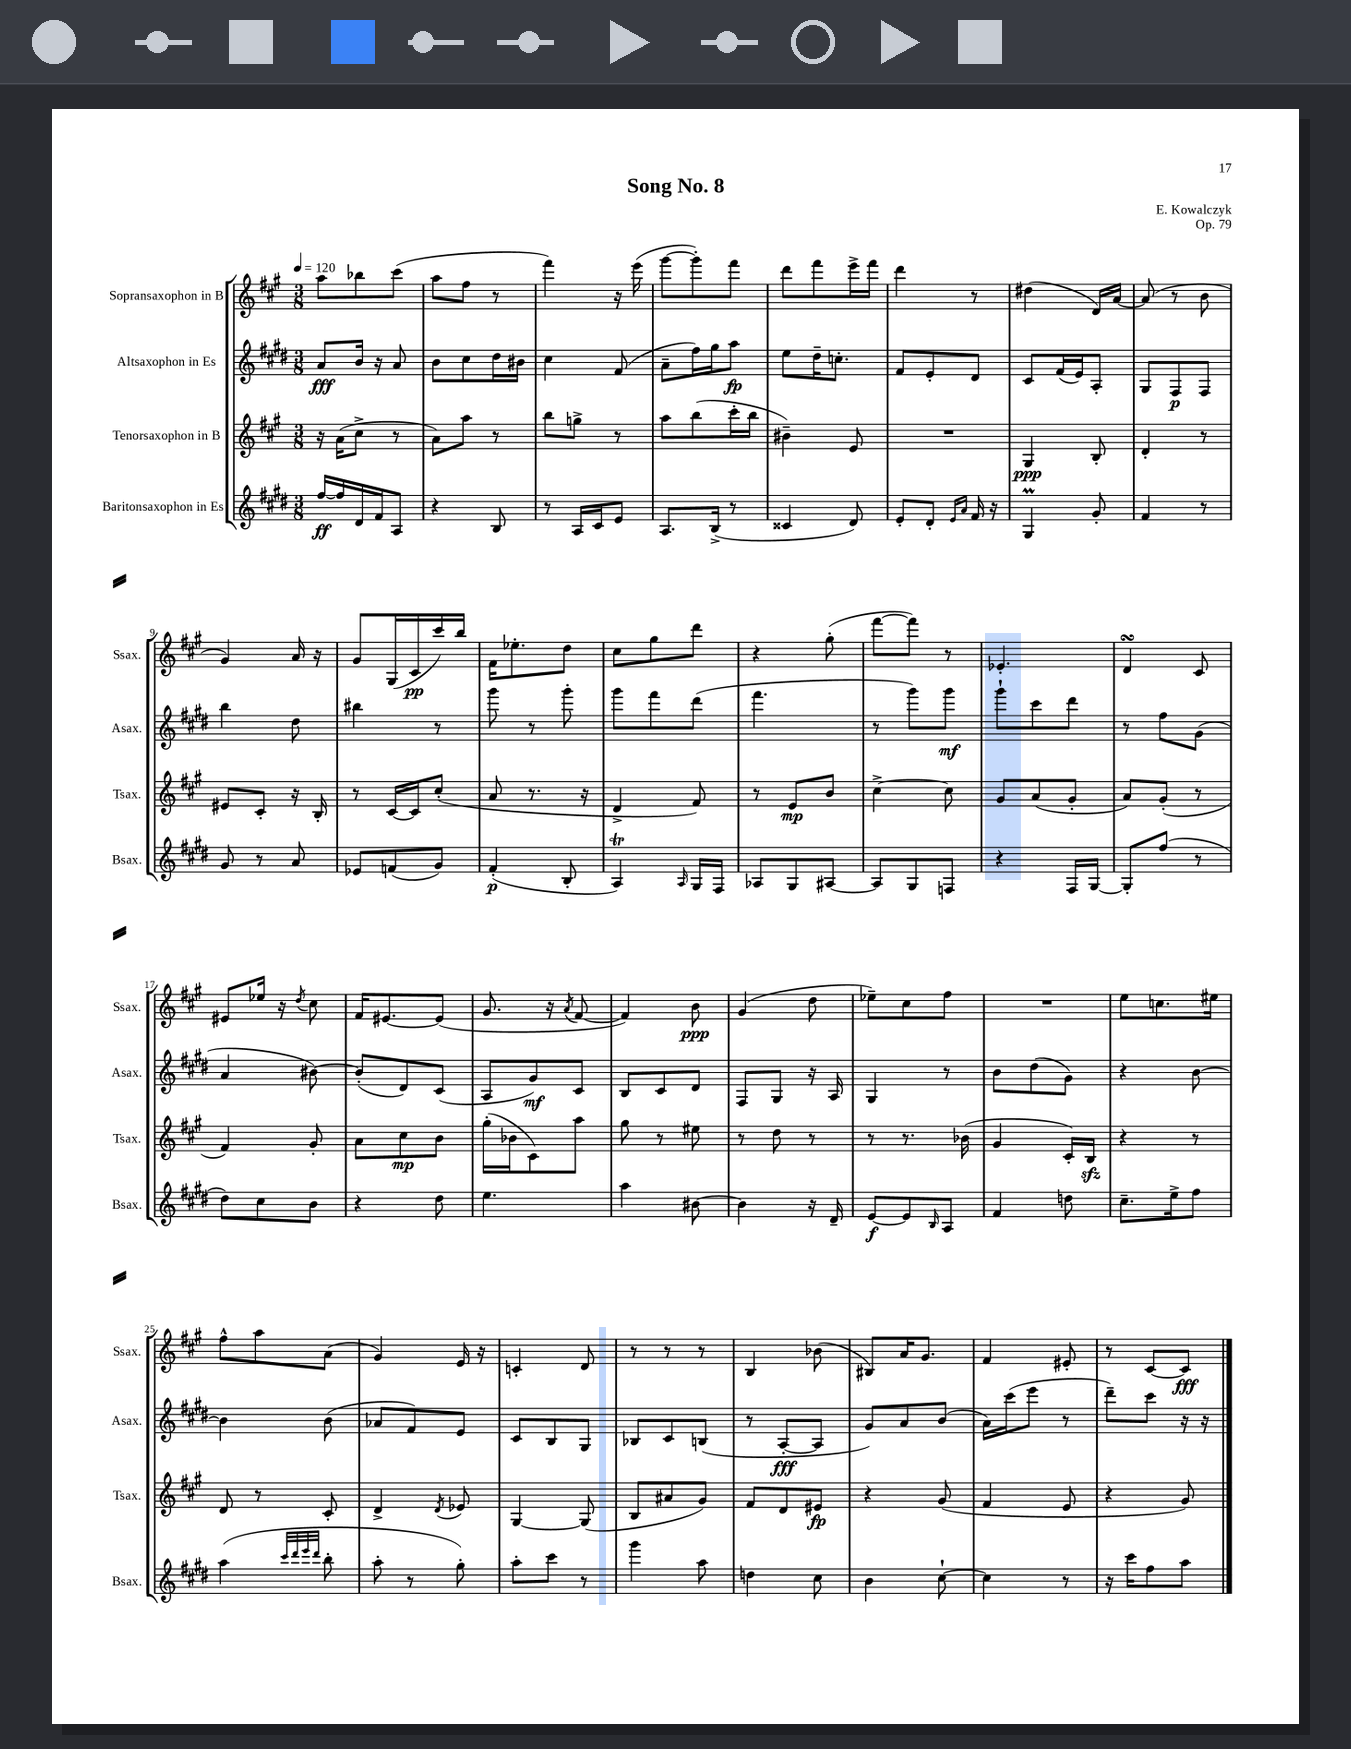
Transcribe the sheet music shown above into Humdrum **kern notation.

**kern	**dynam	**kern	**dynam	**kern	**dynam	**kern	**dynam
*part4	*part4	*part3	*part3	*part2	*part2	*part1	*part1
*staff4	*staff4	*staff3	*staff3	*staff2	*staff2	*staff1	*staff1
*I"Baritonsaxophon in Es	*	*I"Tenorsaxophon in B	*	*I"Altsaxophon in Es	*	*I"Sopransaxophon in B	*
*I'Bsax.	*	*I'Tsax.	*	*I'Asax.	*	*I'Ssax.	*
*clefG2	*	*clefG2	*	*clefG2	*	*clefG2	*
*k[f#c#g#d#]	*	*k[f#c#g#]	*	*k[f#c#g#d#]	*	*k[f#c#g#]	*
*M3/8	*	*M3/8	*	*M3/8	*	*M3/8	*
*MM120	*	*MM120	*	*MM120	*	*MM120	*
=1	=1	=1	=1	=1	=1	=1	=1
[16ff#/LL	ff	16r	.	8a/L	fff	8aa\L	.
16ff#/]	.	(16a\KL	.	.	.	.	.
16d#/	.	8cc#^\J	.	16b/Jk	.	8bb-X\	.
16f#/J	.	.	.	16r	.	.	.
8A/J	.	8r	.	8a/	.	(8ccc#\J	.
=2	=2	=2	=2	=2	=2	=2	=2
4r	.	8a\L)	.	8b\L	.	8aa\L	.
.	.	8aa\J	.	8cc#\	.	8ff#\J	.
8B/	.	8r	.	16dd#\L	.	8r	.
.	.	.	.	16b#X\JJ	.	.	.
=3	=3	=3	=3	=3	=3	=3	=3
8r	.	8bb\L	.	4cc#\	.	4fff#\)	.
16A/LL	.	8ggn^\J	.	.	.	.	.
16c#/J	.	.	.	.	.	.	.
8e/J	.	8r	.	(8f#/	.	16r	.
.	.	.	.	.	.	(16eee\	.
=4	=4	=4	=4	=4	=4	=4	=4
8.A/L	.	8aa\L	.	8a~\L	.	[8ggg#\L	.
.	.	(8bb\	.	16ff#\L)	.	8ggg#'\])	.
(16B^/Jk	.	.	.	16gg#\J	.	.	.
8r	.	16ccc#'\L	.	8aa\J	fp	8fff#\J	.
.	.	16bb\JJ	.	.	.	.	.
=5	=5	=5	=5	=5	=5	=5	=5
4c##X/	.	4b#X~\)	.	8ee\L	.	8ddd\L	.
.	.	.	.	16dd#~\K	.	8fff#\	.
.	.	.	.	8.ccn'\J	.	.	.
8d#/)	.	8e/	.	.	.	16eee^\L	.
.	.	.	.	.	.	16fff#\JJ	.
=6	=6	=6	=6	=6	=6	=6	=6
8e'/L	.	4.r	.	8f#/L	.	4ddd\	.
8d#'/J	.	.	.	8e'/	.	.	.
16qqe/LL	.	.	.	.	.	.	.
16qqa/JJ	.	.	.	.	.	.	.
16f#/	.	.	.	8d#/J	.	8r	.
16r	.	.	.	.	.	.	.
=7	=7	=7	=7	=7	=7	=7	=7
4G#m/	.	4G#/	ppp	8c#/L	.	(4dd#X\	.
.	.	.	.	(16f#/L	.	.	.
.	.	.	.	16e/J)	.	.	.
8g#'/	.	8B'/	.	8A'/J	.	16d/LL)	.
.	.	.	.	.	.	[16a/JJ	.
=8	=8	=8	=8	=8	=8	=8	=8
4f#/	.	4d'/	.	8G#/L	.	(8a/]	.
.	.	.	.	8F#/	p	8r	.
8r	.	8r	.	8F#/J	.	8b\	.
!!LO:LB:g=z
=9	=9	=9	=9	=9	=9	=9	=9
8g#/	.	8e#X/L	.	4bb\	.	4g#/)	.
8r	.	8c#'/J	.	.	.	.	.
8a/	.	16r	.	8dd#\	.	16a/	.
.	.	16B'/	.	.	.	16r	.
=10	=10	=10	=10	=10	=10	=10	=10
8e-X/L	.	8r	.	4bb#X\	.	8g#/L	.
(8fn/	.	[16c#/LL	.	.	.	(16G#/L	.
.	.	16c#/J]	.	.	.	16c#/	pp
8g#/J)	.	(8cc#'/J	.	8r	.	16ccc#/)	.
.	.	.	.	.	.	16bb/JJ	.
=11	=11	=11	=11	=11	=11	=11	=11
(4f#'/	p	8a/	.	8ggg#\	.	16f#\KL	.
.	.	.	.	.	.	8.ee-X'\	.
.	.	8.r	.	8r	.	.	.
8B'/	.	.	.	8ggg#'\	.	8dd\J	.
.	.	16r	.	.	.	.	.
=12	=12	=12	=12	=12	=12	=12	=12
4AT/)	.	4d^/	.	8ggg#\L	.	8cc#\L	.
.	.	.	.	8fff#\	.	8gg#\	.
16qqA/	.	.	.	.	.	.	.
16G#/LL	.	8f#/)	.	(8ddd#\J	.	8ddd\J	.
16F#/JJ	.	.	.	.	.	.	.
=13	=13	=13	=13	=13	=13	=13	=13
8A-X/L	.	8r	.	4.fff#\	.	4r	.
8G#/	.	8e/L	mp	.	.	.	.
[8A#X/J	.	8b/J	.	.	.	(8gg#'\	.
=14	=14	=14	=14	=14	=14	=14	=14
8A#/L]	.	[4cc#^\	.	8r	.	[8fff#\L	.
8G#/	.	.	.	8ggg#\L)	.	8fff#\J])	.
8Fn/J	.	8cc#\]	.	8ggg#\J	mf	8r	.
=15	=15	=15	=15	=15	=15	=15	=15
4r	.	8g#/L	.	8ggg#`\L	.	4.e-X'/	.
.	.	(8a/	.	8ccc#\	.	.	.
16F#/LL	.	8g#'/J	.	8ddd#\J	.	.	.
[16G#/JJ	.	.	.	.	.	.	.
=16	=16	=16	=16	=16	=16	=16	=16
8G#'/L]	.	8a/L)	.	8r	.	4dsSSs/	.
(8ff#/J	.	(8g#'/J	.	8ff#\L	.	.	.
8r	.	8r	.	(8g#\J	.	8c#/	.
!!LO:LB:g=z
=17	=17	=17	=17	=17	=17	=17	=17
8dd#\L)	.	4f#/)	.	4a/	.	8e#X/L	.
8cc#\	.	.	.	.	.	16ee-X/Jk	.
.	.	.	.	.	.	16r	.
.	.	.	.	.	.	8qdd/	.
8b\J	.	8g#'/	.	[8b#X\)	.	8cc#\	.
=18	=18	=18	=18	=18	=18	=18	=18
4r	.	8a\L	.	(8b#'/L]	.	16f#/KL	.
.	.	.	.	.	.	[8.e#X/	.
.	.	8cc#\	mp	8d#/)	.	.	.
8dd#\	.	8b\J	.	(8c#/J	.	(8e#/J]	.
=19	=19	=19	=19	=19	=19	=19	=19
4.ee\	.	(16gg#'\LL	.	8A/L	.	8.g#/	.
.	.	16b-X\J	.	.	.	.	.
.	.	8c#\)	.	8g#/)	mf	.	.
.	.	.	.	.	.	16r	.
.	.	.	.	.	.	8qa/	.
.	.	8aa\J	.	8c#/J	.	[8f#/	.
=20	=20	=20	=20	=20	=20	=20	=20
4aa\	.	8gg#\	.	8B/L	.	4f#/])	.
.	.	8r	.	8c#/	.	.	.
[8b#X\	.	8ee#X\	.	8d#/J	.	8b\	ppp
=21	=21	=21	=21	=21	=21	=21	=21
4b#\]	.	8r	.	8F#/L	.	(4g#/	.
.	.	8dd\	.	8G#/J	.	.	.
16r	.	8r	.	16r	.	8dd\	.
16d#~/	.	.	.	16A/	.	.	.
=22	=22	=22	=22	=22	=22	=22	=22
[8e/L	f	8r	.	4G#/	.	8ee-X~\L)	.
8e/]	.	8.r	.	.	.	8cc#\	.
16qqB/	.	.	.	.	.	.	.
8A/J	.	.	.	8r	.	8ff#\J	.
.	.	(16b-X\	.	.	.	.	.
=23	=23	=23	=23	=23	=23	=23	=23
4f#/	.	4g#/	.	8b\L	.	4.r	.
.	.	.	.	(8dd#\	.	.	.
8ddn\	.	16c#'/LL)	.	8g#\J)	.	.	.
.	.	16Bzz/JJ	.	.	.	.	.
=24	=24	=24	=24	=24	=24	=24	=24
8.cc#~\L	.	4r	.	4r	.	8ee\L	.
.	.	.	.	.	.	8.ccn\	.
16ee^\k	.	.	.	.	.	.	.
8ff#\J	.	8r	.	[8b\	.	.	.
.	.	.	.	.	.	16ee#X\Jk	.
!!LO:LB:g=z
=25	=25	=25	=25	=25	=25	=25	=25
(4aa\	.	8d/	.	4b\]	.	8ff#^^\L	.
.	.	8r	.	.	.	8aa\	.
32qqccc#/LLL	.	.	.	.	.	.	.
32qqddd#/	.	.	.	.	.	.	.
32qqeee/	.	.	.	.	.	.	.
32qqddd#/JJJ	.	.	.	.	.	.	.
8bb'\	.	8c#'/	.	(8b\	.	(8a\J	.
=26	=26	=26	=26	=26	=26	=26	=26
8aa'\	.	4d^/	.	8a-X/L	.	4g#/)	.
8r	.	.	.	8f#/)	.	.	.
.	.	8qd/	.	.	.	.	.
8gg#'\)	.	8e-X/	.	8e/J	.	16e/	.
.	.	.	.	.	.	16r	.
=27	=27	=27	=27	=27	=27	=27	=27
8aa'\L	.	[4G#/	.	8c#/L	.	4cn'/	.
8ccc#\J	.	.	.	8B/	.	.	.
8r	.	(8G#/]	.	8G#/J	.	8d/	.
=28	=28	=28	=28	=28	=28	=28	=28
4ggg#\	.	8B/L	.	8B-X/L	.	8r	.
.	.	8a#X/	.	8c#/	.	8r	.
8aa\	.	8g#/J)	.	(8Bn/J	.	8r	.
=29	=29	=29	=29	=29	=29	=29	=29
4ddn\	.	8f#/L	.	8r	.	4B/	.
.	.	8d/	.	[8A'/L	fff	.	.
8cc#\	.	8e#X/J	fp	8A/J]	.	(8b-X\	.
=30	=30	=30	=30	=30	=30	=30	=30
4b\	.	4r	.	8g#/L)	.	8B#X/L)	.
.	.	.	.	8a/	.	16a/K	.
.	.	.	.	.	.	8.g#/J	.
[8cc#`\	.	(8g#/	.	(8b/J	.	.	.
=31	=31	=31	=31	=31	=31	=31	=31
4cc#\]	.	4f#/	.	16a\LL)	.	4f#/	.
.	.	.	.	(16ccc#\J	.	.	.
.	.	.	.	8eee\J	.	.	.
8r	.	8e/	.	8r	.	8e#X'/	.
=32	=32	=32	=32	=32	=32	=32	=32
16r	.	4r	.	8ddd#~\L)	.	8r	.
16ccc#\KL	.	.	.	.	.	.	.
8ff#\	.	.	.	8ccc#\J	.	[8c#/L	.
8aa\J	.	8g#/)	.	16r	.	8c#/J]	fff
.	.	.	.	16r	.	.	.
==	==	==	==	==	==	==	==
*-	*-	*-	*-	*-	*-	*-	*-
